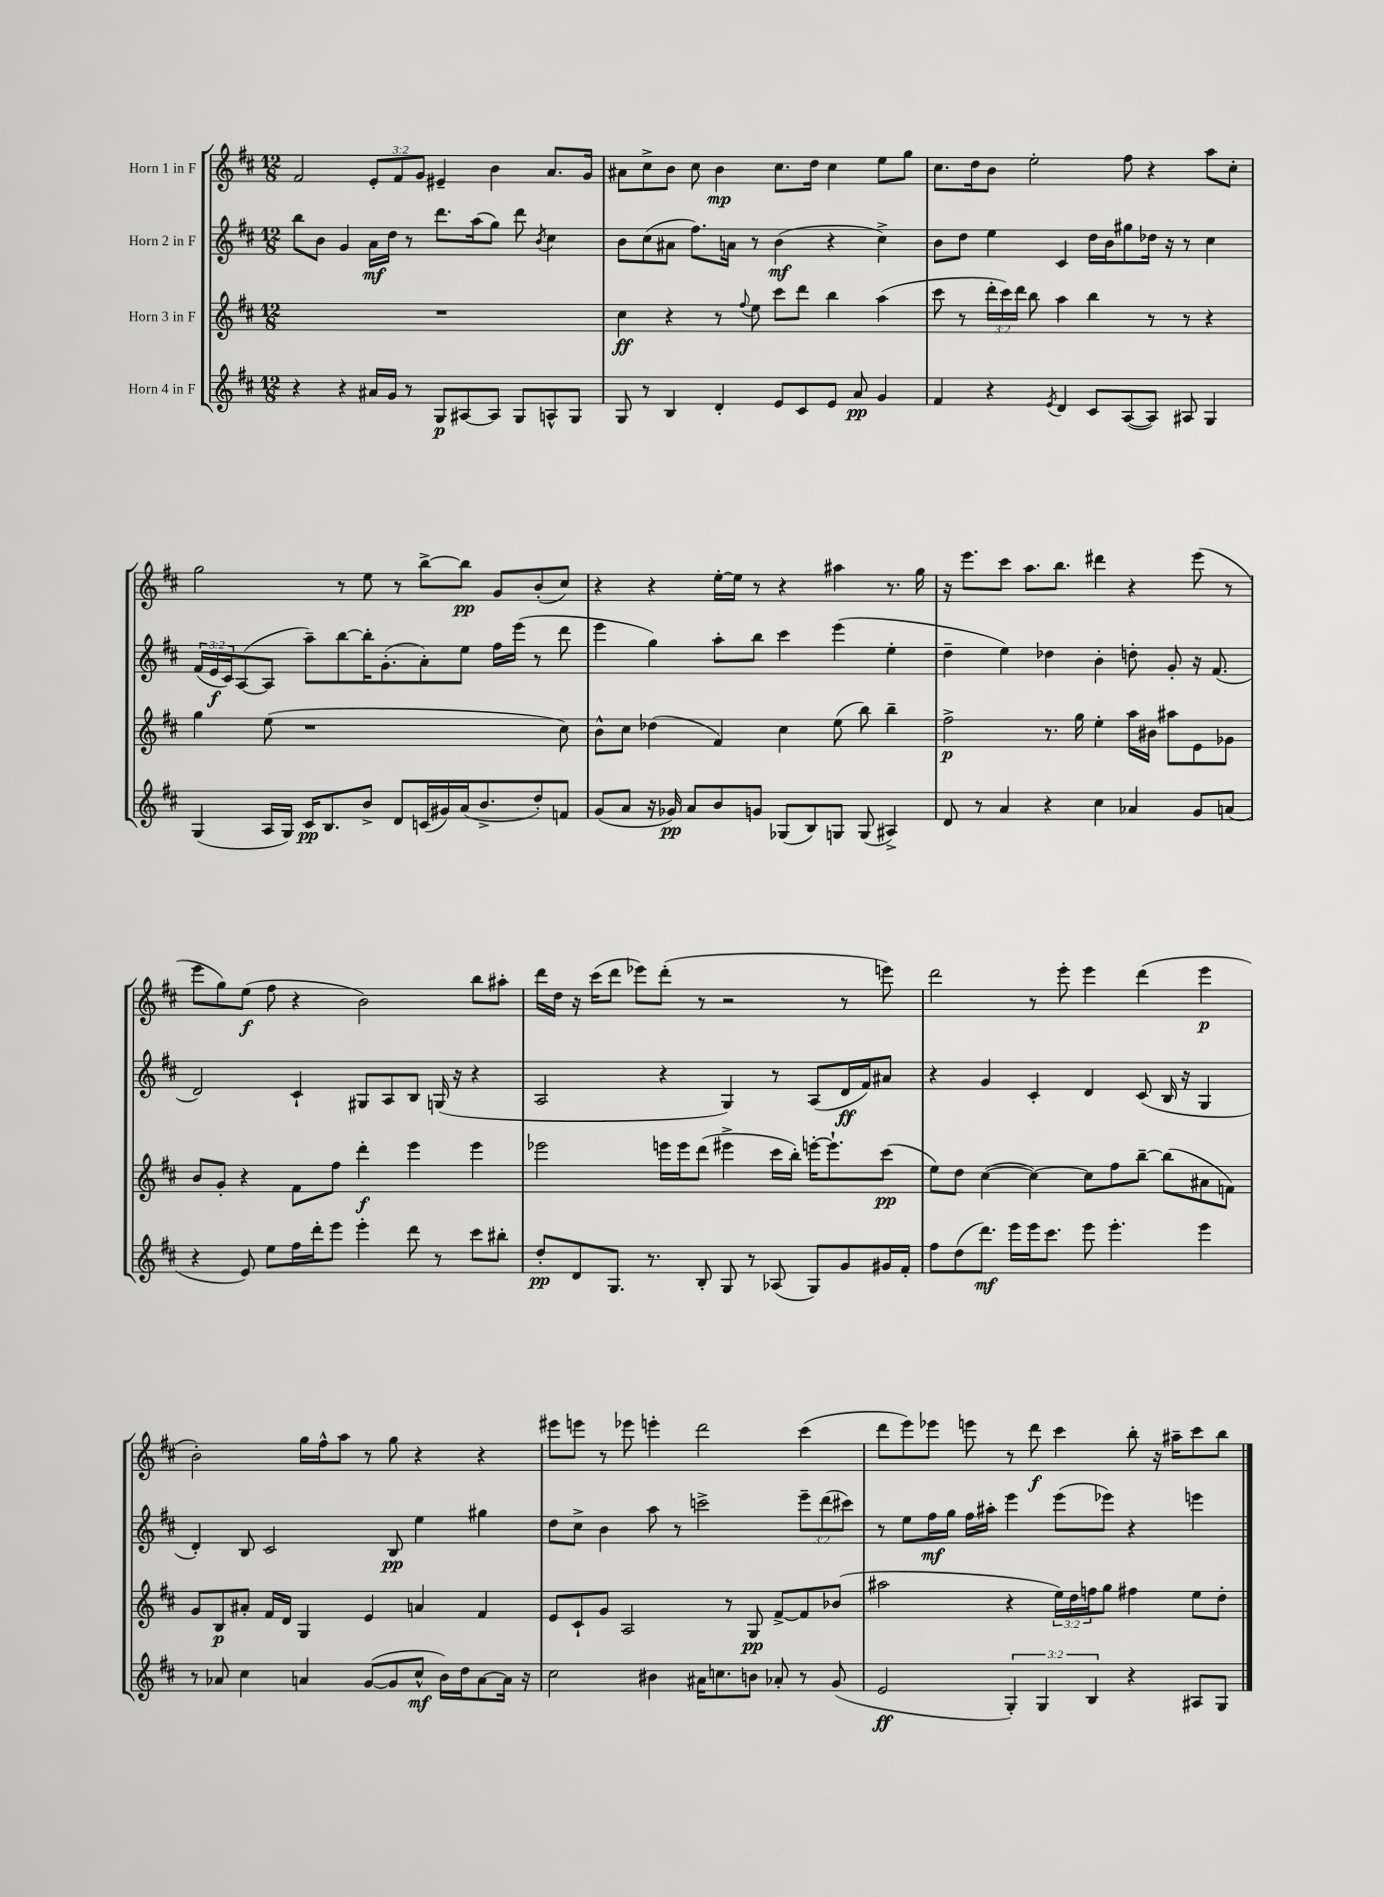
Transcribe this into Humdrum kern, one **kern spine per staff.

**kern	**kern	**kern	**kern
*staff4	*staff3	*staff2	*staff1
*clefG2	*clefG2	*clefG2	*clefG2
*k[f#c#]	*k[f#c#]	*k[f#c#]	*k[f#c#]
*M12/8	*M12/8	*M12/8	*M12/8
4r	1.r	8bb	2f#
.	.	8b	.
4r	.	4g	.
16a#	.	16a	12e'
16g	.	16dd	.
.	.	.	12f#
8r	.	8r	.
.	.	.	12g
8G	.	8.ddd	4e#~
[8A#	.	.	.
.	.	(16aa	.
8A#]	.	8gg)	4b
8G	.	8ddd	.
.	.	8qb	.
8A^^	.	4cc#	8.a
8G	.	.	.
.	.	.	16g
=	=	=	=
8G	4cc#	8b	8a#
8r	.	(8cc#	8cc#^
4B	4r	8a#	8b
.	.	8.ff#)	8cc#
4d'	8r	.	4b
.	.	16a	.
.	8qqff#	.	.
.	8ee	8r	.
8e	8ccc#	(4b	8.cc#
8c#	8ddd	.	.
.	.	.	16dd
8e	4bb	4r	4cc#
8a	.	.	.
4g	(4aa	4cc#^)	8ee
.	.	.	8gg
=	=	=	=
4f#	8ccc#	8b	8.cc#
.	8r	8dd	.
.	.	.	16dd
4r	24ddd'	4ee	8b
.	24ccc#)	.	.
.	24ddd	.	.
.	8bb	.	2ee'
8qe	.	.	.
4d	4aa	4c#	.
8c#	4bb	16dd	.
.	.	16b	.
([8A	.	8gg#	8ff#
8A])	8r	16dd-	4r
.	.	16r	.
8A#	8r	8r	.
4G	4r	4cc#	8aa
.	.	.	8cc#'
=	=	=	=
(4G	4gg	(24f#	2gg
.	.	24e	.
.	.	24c#)	.
.	.	([8A	.
16A	(8ee	8A]	.
16G)	.	.	.
16c#	1r	8aa~)	.
8.B	.	.	.
.	.	[8bb	8r
8b^	.	16bb']	8ee
.	.	(8.g'	.
8d	.	.	8r
(16c	.	8a')	[8bb^
16g#)	.	.	.
(16a	.	8ee	8bb]
8.b^	.	.	.
.	.	16ff#	8g
.	.	(16eee	.
8dd')	.	8r	(8b'
8f	8cc#)	8ddd	8cc#)
=	=	=	=
(8g	8b^^	4eee	4r
8a	8cc#	.	.
16r	(4dd-	4gg)	4r
16g-)	.	.	.
8a	.	.	.
8b	4f#)	8aa'	[16ee'
.	.	.	16ee]
8g	.	8bb	8r
(8G-	4cc#	4ccc#	4r
8B)	.	.	.
8G	(8ee	(4eee	4aa#
(8G	8bb)	.	.
4A#^)	4bb~	4ee'	8.r
.	.	.	16gg
=	=	=	=
8d	2ff#^	4dd~	16r
.	.	.	8.eee
8r	.	.	.
4a	.	4ee)	8ccc#
.	.	.	8.aa
4r	8.r	4dd-	.
.	.	.	8.bb
.	16gg	.	.
4cc#	4ee'	4b'	4ddd#
4a-	16aa	8dd'	4r
.	16b#	.	.
.	8aa#	8g'	.
8g	8e	16r	(8eee
.	.	(8.f#	.
(8a	8g-	.	8r
=	=	=	=
4r	8b	2d)	8eee
.	8g'	.	8gg)
8e)	4r	.	(8ee
8ee	.	.	8ff#
16ff#	8f#	4c#`	4r
16ddd'	.	.	.
8eee	8ff#	.	.
4eee'	4ddd'	8G#	2b)
.	.	8A	.
8ddd	4eee	8B	.
8r	.	(16G	.
.	.	16r	.
8ccc#	4eee	4r	8bb
8bb#'	.	.	8aa#'
=	=	=	=
8dd'	2eee-	2A	16ddd
.	.	.	16dd
8d	.	.	16r
.	.	.	(16ccc#
8.G	.	.	8ddd
.	.	.	8eee-)
8.r	.	.	.
.	16eee	4r	(8ddd'
.	16eee	.	.
8B'	(8ddd	.	8r
8G	4eee#^	4G)	2r
8r	.	.	.
(8A-	16ccc#	8r	.
.	16bb')	.	.
8G)	[16eee'	(8A	.
.	8.eee`]	.	.
8g	.	16d	8r
.	.	16f#)	.
16g#	(8ccc#	8a#	8eee)
16f#'	.	.	.
=	=	=	=
8ff#	8ee)	4r	2ddd
(8dd	8dd	.	.
8.ddd)	([4cc#	4g	.
16eee	.	.	.
16eee	4cc#_)	4c#'	8r
8.ccc#	.	.	.
.	.	.	8eee'
8eee	8cc#]	4d	4eee
4.eee'	8ff#	.	.
.	[8bb~	(8c#	(4ddd
.	(8bb]	16B	.
.	.	16r	.
4eee	8a#	4G	4eee
.	8f)	.	.
=	=	=	=
8r	8g	4d')	2b')
8a-	8B	.	.
4cc#	8a#'	8B	.
.	16f#	2c#	.
.	16d	.	.
4a	4G	.	16gg
.	.	.	16ff#^^
.	.	.	8aa
([8g	4e	.	8r
8g]	.	8B	8gg
8cc#^^	4a	4ee	4r
16b)	.	.	.
16dd	.	.	.
[8a	4f#	4gg#	4r
16a]	.	.	.
16r	.	.	.
=	=	=	=
2cc#	8e	8dd	8eee#
.	8c#`	8cc#^	8eee
.	8g	4b	8r
.	2A	.	8eee-
4b#	.	8aa	4eee'
.	.	8r	.
16a#	.	2ccc^	2ddd
8.cc	.	.	.
.	8r	.	.
8b	8G	.	.
8a-'	[8f#^	.	.
8r	8f#]	12eee~	(4ccc#
.	.	(12ddd	.
(8g	(8b-	.	.
.	.	12ccc#)	.
=	=	=	=
2e	2aa#	8r	8ddd
.	.	8ee	8eee)
.	.	16ff#	8eee-
.	.	16gg	.
.	.	16ff#	8eee
.	.	16aa#'	.
6G')	4r	4eee	8r
.	.	.	8ddd
6G	.	.	.
.	24ee)	(8eee	4ccc#
.	24dd	.	.
6B	24ff	.	.
.	8gg	8eee-)	.
4r	4ff#	4r	8bb'
.	.	.	16r
.	.	.	16aa#~
8A#	8ee	4eee	8ccc#
8G	8dd'	.	8bb
==	==	==	==
*-	*-	*-	*-
